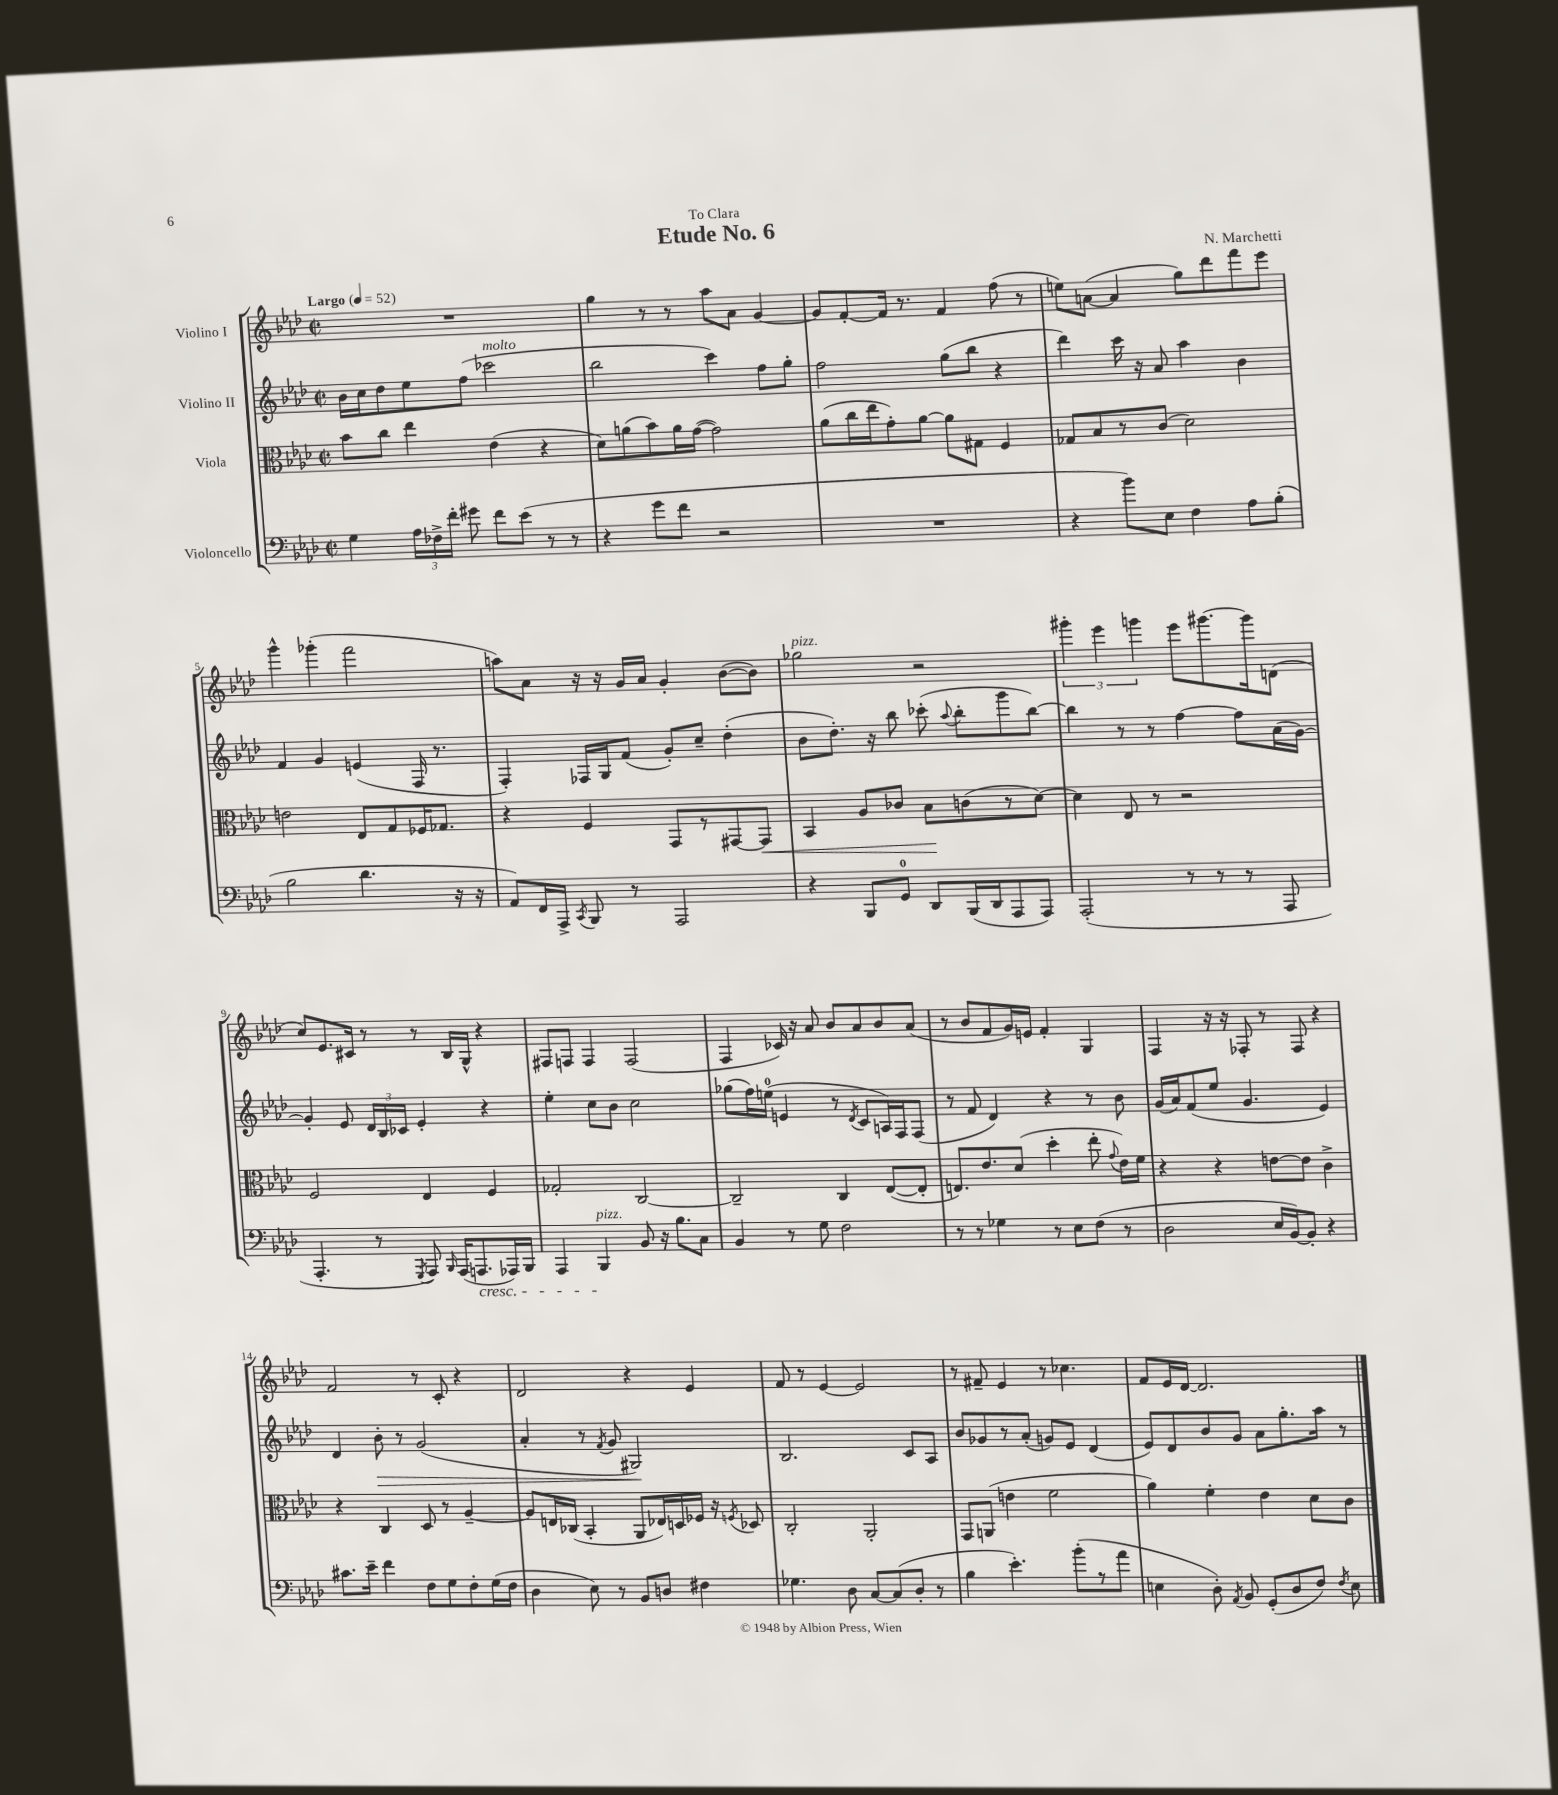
\header { title = "Etude No. 6" composer = "N. Marchetti" dedication = "To Clara" }
<<
\new StaffGroup <<
\new Staff = "s0" \with { instrumentName = "Violino I" } {
    \clef treble \key aes \major \defaultTimeSignature \time 2/2 \tempo "Largo" 4 = 52
    \autoBeamOff R1 |
    g''4 r8 r8 aes''8[ aes'8] g'4~ |
    g'8[ f'8~-. f'16] r8. f'4 f''8( r8 |
    e''8[) a'8]~( a'4 g''8[) des'''8 f'''8 ees'''8] |
    g'''4-^ ges'''4-.( f'''2 |
    a''8[) aes'8] r16 r16 g'16[ aes'16] g'4-. bes'8[~( bes'8]) |
    ges''2^\markup { \italic "pizz." } r2 |
    \tuplet 3/2 { gis'''4-. ees'''4 g'''4 } ees'''8[ gis'''8.~ gis'''16 d'8]( |
    c''8[) ees'8. cis'16] r8 r8 bes16[ g16]-^ r4 |
    fis8[ f8] f4 f2( |
    f4 ces'16) r16 aes'8 bes'8[ aes'8 bes'8 aes'8]( |
    r8 bes'8[ f'8 g'16) e'16] f'4-. g4 |
    f4 r16 r16 fes8-. r8 fes8 r4 |
    f'2 r8 c'8-. r4 |
    des'2 r4 ees'4 |
    f'8 r8 ees'4~ ees'2 |
    r8 fis'8-- ees'4 r8 ces''4. |
    f'8[ ees'16 des'16]~ des'2. \bar "|." |
}
\new Staff = "s1" \with { instrumentName = "Violino II" } {
    \clef treble \key aes \major \defaultTimeSignature \time 2/2
    \autoBeamOff bes'16[ c''16 des''8 ees''8 f''8]( ces'''2^\markup { \italic "molto" } |
    bes''2 c'''4) f''8[ g''8]-. |
    f''2 g''8[( bes''8] r4 |
    des'''4) c'''16 r16 aes'8 aes''4 bes'4 |
    f'4 g'4 e'4( f16 r8. |
    f4-.) fes16[ g16 f'8]( g'8[-.) c''8]-- des''4-.( |
    bes'8[ des''8.]-.) r16 bes''8 ces'''8-.( \appoggiatura { aes''8 } bes''8[-. g'''8 bes''8]~) |
    bes''4 r8 r8 f''4~ f''8[ aes'16( g'16]~) |
    g'4-. ees'8 \tuplet 3/2 { des'16[ bes16 ces'16] } ees'4-. r4 |
    ees''4-. c''8[ bes'8] c''2 |
    ges''8[( f''16) e''16]-0( e'4 r8 \acciaccatura { des'8 } c'8[ a16) f16 f8]( |
    r8 f'8 des'4) r4 r8 bes'8 |
    g'16[( aes'16) f'8( ees''8] g'4. ees'4) |
    des'4 bes'8-.\> r8 g'2( |
    aes'4-. r8 \acciaccatura { f'8 } g'8 gis2\!) |
    bes2. c'8[ aes8] |
    bes'8[ ges'8 r8 aes'8]-.( g'8[) ees'8] des'4( |
    ees'8[) des'8 bes'8 g'8] aes'8[ g''8.-. aes''16] r8 \bar "|." |
}
\new Staff = "s2" \with { instrumentName = "Viola" } {
    \clef alto \key aes \major \defaultTimeSignature \time 2/2
    \autoBeamOff bes'8[ c''8] ees''4 ees'4( r4 |
    des'8[) a'8( bes'8) a'16 g'16]~( g'2) |
    aes'8[( c''16 ees''16 g'8-.) aes'8]~ aes'8[ gis8] f4 |
    ges8[ bes8 r8 c'8]( des'2) |
    e'2 ees8[ g8 fes16 ges8.] |
    r4 f4 g,8[ r8 gis,8~ gis,8]\< |
    bes,4 aes8[ ces'8] bes8[\! c'8( r8 des'8]~) |
    des'4 ees8 r8 r2 |
    f2 ees4 f4 |
    ges2-. c2~ |
    c2-- c4 ees8[~( ees8]-. |
    e8.[) ees'8. des'8]( des''4-. ees''8-. \appoggiatura { g'8 } ees'16[) f'16] |
    r4 r4 e'8[~ e'8] c'4-> |
    r4 c4 des8 r8 aes4~-- |
    aes8[ e16 ces16]( bes,4-. aes,8[ ees16) d16 fes16] r16 \acciaccatura { f8 } des8 |
    c2-. aes,2-. |
    g,8[ a,8]( e'4 f'2 |
    aes'4) f'4-. ees'4 des'8[ c'8] \bar "|." |
}
\new Staff = "s3" \with { instrumentName = "Violoncello" } {
    \clef bass \key aes \major \defaultTimeSignature \time 2/2
    \autoBeamOff g4 \tuplet 3/2 { aes16[ fes16-> f'16]-. } gis'8 f'8[ ees'8]( r8 r8 |
    r4 g'8[ f'8] r2 |
    R1 |
    r4 bes'8[) ees8] f4 aes8[ bes8]-.( |
    bes2 des'4. r16 r16 |
    aes,8[) f,16 aes,,16]-> \acciaccatura { c,8 } bes,,8 r8 aes,,2 |
    r4 bes,,8[ g,8]-0 des,8[ bes,,16( des,16 aes,,8 aes,,8]) |
    aes,,2-.( r8 r8 r8 aes,,8 |
    aes,,4.-. r8 \acciaccatura { g,,8 } aes,,8) \grace { bes,,16 } aes,,16[( a,,8.\cresc aes,,16) bes,,16] |
    aes,,4 bes,,4\!^\markup { \italic "pizz." } bes,8 r16 bes8.[ c8] |
    bes,4 r8 g8 f2 |
    r8 r8 ges4 r8 ees8[ f8]( r8 |
    des2 ees16[ bes,16~) bes,8]-. r4 |
    cis'8.[ ees'16]-- f'4 f8[ g8 f8-. g16( f16] |
    des4 ees8) r8 bes,8[ d8] fis4 |
    ges4. des8 c8[~ c8( des8]-. r8 |
    bes4 ees'4.-.) bes'8[-.( r8 aes'8] |
    e4 des8-.) \acciaccatura { aes,8 } bes,8 g,8[-.( des8 f8]) \acciaccatura { f8 } e8 \bar "|." |
}
>>
>>
